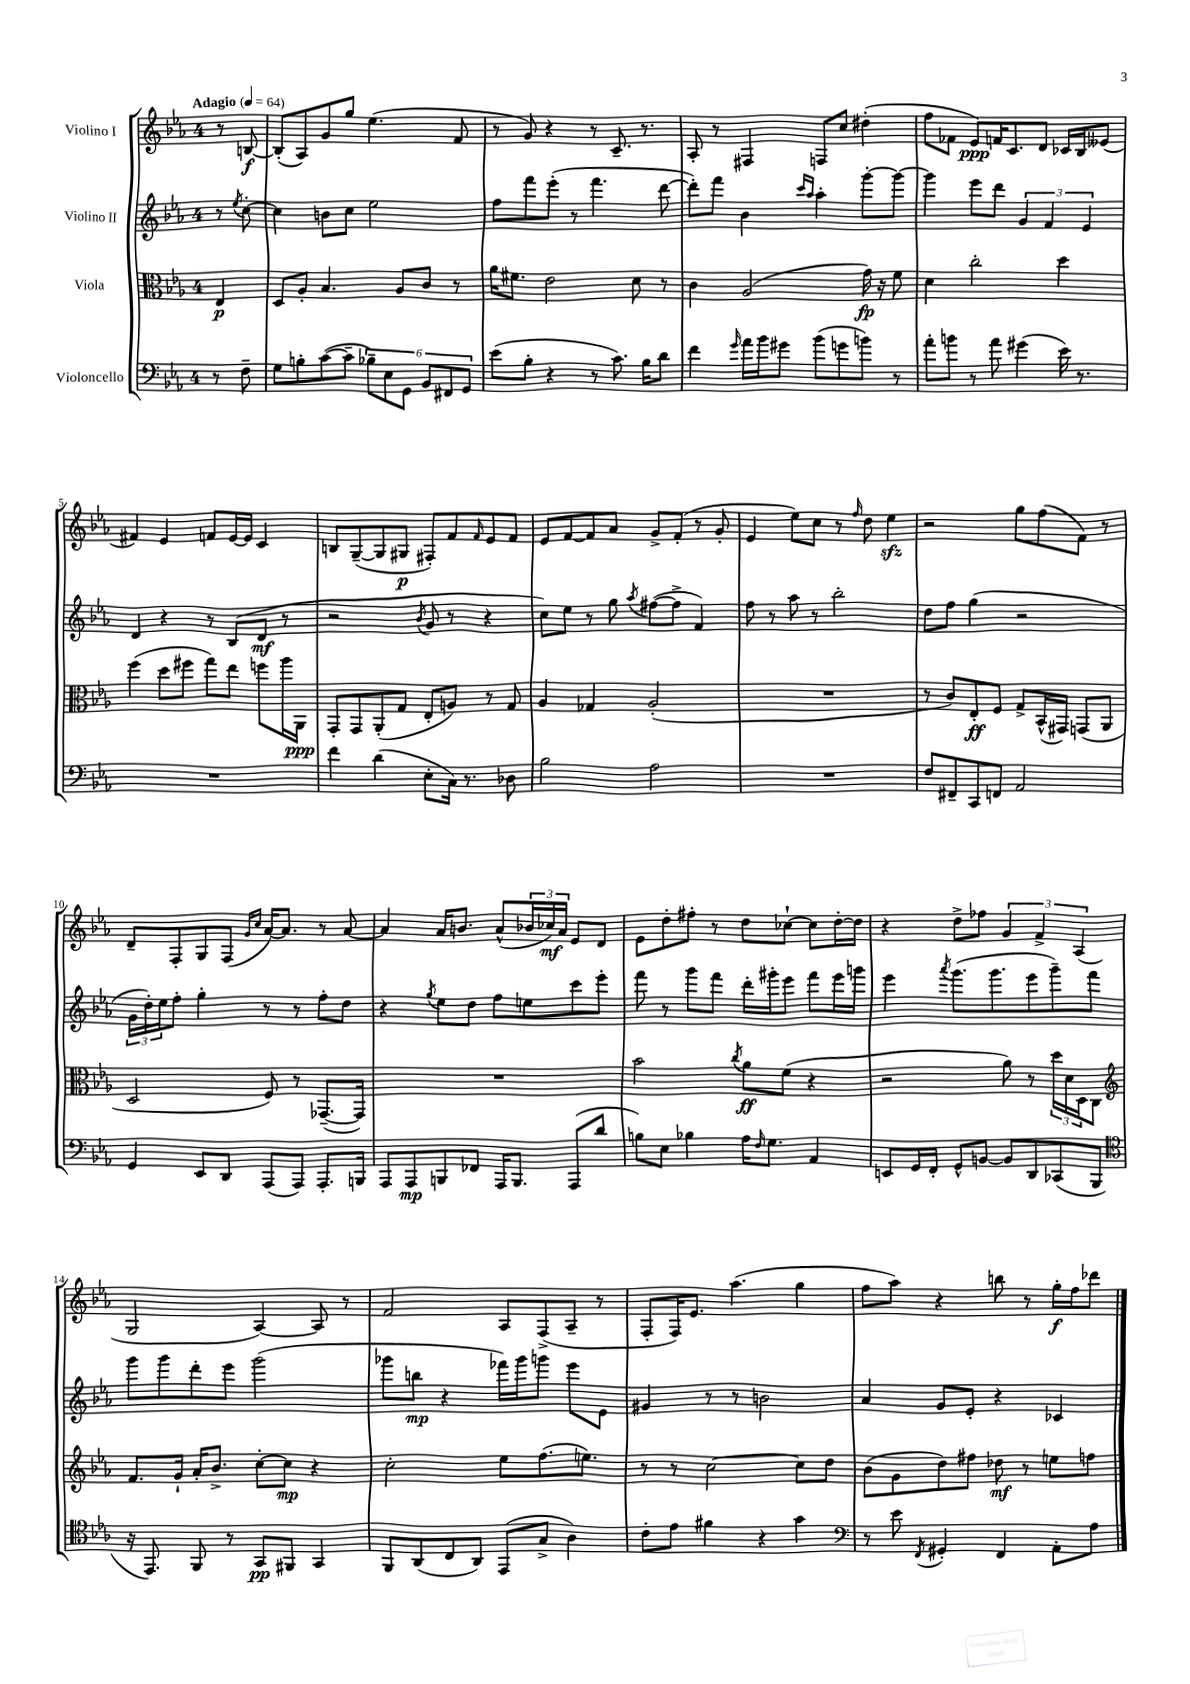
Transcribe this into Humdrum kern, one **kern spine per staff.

**kern	**dynam	**kern	**dynam	**kern	**dynam	**kern	**dynam
*part4	*part4	*part3	*part3	*part2	*part2	*part1	*part1
*staff4	*staff4	*staff3	*staff3	*staff2	*staff2	*staff1	*staff1
*I"Violoncello	*	*I"Viola	*	*I"Violino II	*	*I"Violino I	*
*clefF4	*	*clefC3	*	*clefG2	*	*clefG2	*
*k[b-e-a-]	*	*k[b-e-a-]	*	*k[b-e-a-]	*	*k[b-e-a-]	*
*M4/4	*	*M4/4	*	*M4/4	*	*M4/4	*
*MM64	*	*MM64	*	*MM64	*	*MM64	*
=	=	=	=	=	=	=	=
!	!	!	!	!	!	!LO:TX:a:B:t=Adagio	!
8r	.	4E-/	p	8r	.	8r	.
.	.	.	.	8qee-/	.	.	.
8F~\	.	.	.	[8cc'\	.	[8Bn/	f
=1	=1	=1	=1	=1	=1	=1	=1
8G\L	.	8D/L	.	4cc\]	.	(8B'/L]	.
8Bn'\	.	8A-'/J	.	.	.	8A-/)	.
([8c\	.	4.B-/	.	8bn\L	.	8g/	.
8c~\J]	.	.	.	8cc\J	.	8gg/J	.
12B-X~\L)	.	.	.	2ee-\	.	(4.ee-\	.
12E-\	.	.	.	.	.	.	.
.	.	8A-/L	.	.	.	.	.
12GG\J	.	.	.	.	.	.	.
12BB-/L	.	8c/J	.	.	.	.	.
12FF#X/	.	.	.	.	.	.	.
.	.	8r	.	.	.	8f/	.
12GG/J	.	.	.	.	.	.	.
=2	=2	=2	=2	=2	=2	=2	=2
(8e-\L	.	16a-\KL	.	8ff\L	.	8r	.
.	.	8.f#X\J	.	.	.	.	.
8B-'\J	.	.	.	8fff\	.	8g/)	.
4r	.	2e-\	.	(8eee-'\J	.	4r	.
.	.	.	.	8r	.	.	.
8r	.	.	.	4.fff\	.	8r	.
8.c\)	.	.	.	.	.	8.c~/	.
.	.	8d\	.	.	.	.	.
16B-\KL	.	.	.	.	.	8.r	.
8d\J	.	8r	.	[8ddd\	.	.	.
=3	=3	=3	=3	=3	=3	=3	=3
4f\	.	4c\	.	8ddd'\L])	.	8A-'/	.
.	.	.	.	8fff\J	.	8r	.
16qqg/	.	.	.	.	.	.	.
16a-\LL	.	(2A-/	.	4b-\	.	4F#X/	.
16b-\J	.	.	.	.	.	.	.
8g#X\J	.	.	.	.	.	.	.
.	.	.	.	16qqccc/LL	.	.	.
.	.	.	.	16qqaa-/JJ	.	.	.
(8b-\L	.	.	.	4aa-'\	.	8Fn/L	.
8gn\	.	.	.	.	.	8cc/J	.
8bn\J)	.	16g\)	fp	[8ggg'\L	.	(4dd#X'\	.
.	.	16r	.	.	.	.	.
8r	.	8f\	.	8ggg\J_	.	.	.
=4	=4	=4	=4	=4	=4	=4	=4
8a-'\L	.	4d\	.	4ggg\]	.	8ff\L	.
8bn\J	.	.	.	.	.	8f-X\J	.
8r	.	2cc'\	.	8eee-\L	.	8e-/L)	ppp
8a-\	.	.	.	8ddd\J	.	16fn/K	.
.	.	.	.	.	.	8.c/	.
(4g#X\	.	.	.	6g/	.	.	.
.	.	.	.	.	.	8d/J	.
.	.	.	.	6f/	.	.	.
16e-\)	.	4dd\	.	.	.	16c-X/LL	.
8.r	.	.	.	.	.	16B-/J	.
.	.	.	.	6e-/	.	.	.
.	.	.	.	.	.	(8e--X/J	.
!!LO:LB:g=z
=5	=5	=5	=5	=5	=5	=5	=5
1r	.	(4ff\	.	4d/	.	4f#X/)	.
.	.	8dd\L	.	4r	.	4e-/	.
.	.	8ff#X\J	.	.	.	.	.
.	.	8gg\L)	.	8r	.	8fn/L	.
.	.	8ee-\J	.	(8B-/L	.	[16e-/L	.
.	.	.	.	.	.	16e-/JJ]	.
.	.	8ffn\L	.	8d/J	mf	4c/	.
.	.	16aa-\L	.	8r	.	.	.
.	.	16AA-\JJ	ppp	.	.	.	.
=6	=6	=6	=6	=6	=6	=6	=6
4f\	.	8GG'/L	.	2r	.	8Bn/L	.
.	.	8GG/	.	.	.	([8G~/	.
(4d\	.	(8AA-'/	.	.	.	8G/]	.
.	.	8G/J	.	.	.	8G#X/J	p
.	.	.	.	8qb-/	.	.	.
8E-'\L	.	8E-'/L	.	8g/	.	8F#X'/L)	.
16C\Jk)	.	8An/J)	.	8r	.	8f/	.
8.r	.	.	.	.	.	.	.
.	.	.	.	.	.	16qqf/	.
.	.	8r	.	4r	.	8e-/	.
8D-X\	.	8G/	.	.	.	8f/J	.
=7	=7	=7	=7	=7	=7	=7	=7
2B-\	.	4A-/	.	8cc\L)	.	8e-/L	.
.	.	.	.	8ee-\J	.	[8f/	.
.	.	4G-X/	.	8r	.	8f/]	.
.	.	.	.	8gg\	.	8a-/J	.
.	.	.	.	8qaa-/	.	.	.
2A-\	.	(2A-'/	.	([8ff#X\L	.	8g^/L	.
.	.	.	.	8ff#^\J]	.	(8f'/J	.
.	.	.	.	4f/)	.	8r	.
.	.	.	.	.	.	8g'/	.
=8	=8	=8	=8	=8	=8	=8	=8
1r	.	1r	.	8ff\	.	4e-/	.
.	.	.	.	8r	.	.	.
.	.	.	.	8aa-\	.	8ee-\L)	.
.	.	.	.	8r	.	8cc\J	.
.	.	.	.	2bb-'\	.	8r	.
.	.	.	.	.	.	16qqff/	.
.	.	.	.	.	.	8dd\	.
.	.	.	.	.	.	4ee-zz\	.
=9	=9	=9	=9	=9	=9	=9	=9
8F/L	.	8r	.	8dd\L	.	2r	.
8FF#X~/	.	8c/L)	.	8ff\J	.	.	.
8CC/	.	8E-'/	ff	(4gg\	.	.	.
8FFn/J	.	8F/J	.	.	.	.	.
2AA-/	.	8G^/L	.	2r	.	8gg\L	.
.	.	(16BB-^^/L	.	.	.	(8ff\	.
.	.	16GG#X/JJ)	.	.	.	.	.
.	.	(8GGn/L	.	.	.	8f\J)	.
.	.	8AA-/J	.	.	.	8r	.
!!LO:LB:g=z
=10	=10	=10	=10	=10	=10	=10	=10
4GG/	.	2D/	.	24g\LL	.	8d~/L	.
.	.	.	.	24dd'\)	.	.	.
.	.	.	.	24ee-\J	.	.	.
.	.	.	.	8ff'\J	.	8F'/	.
8EE-/L	.	.	.	4gg'\	.	8G/	.
8DD/J	.	.	.	.	.	(8F/J	.
.	.	.	.	.	.	16qqg/LL	.
.	.	.	.	.	.	16qqcc/JJ	.
(8AAA-/L	.	8F/)	.	8r	.	[16a-/KL)	.
.	.	.	.	.	.	8.a-/J]	.
8AAA-/J)	.	8r	.	8r	.	.	.
8.AAA-'/L	.	([8.GG-X~/L	.	8ff'\L	.	8r	.
.	.	.	.	8dd\J	.	[8a-/	.
16BBBn/Jk	.	16GG-/Jk])	.	.	.	.	.
=11	=11	=11	=11	=11	=11	=11	=11
8AAA-/L	.	1r	.	4r	.	4a-/]	.
8AAA-/	mp	.	.	.	.	.	.
.	.	.	.	8qgg/	.	.	.
8BBBn/	.	.	.	8ee-\L	.	16a-/KL	.
.	.	.	.	.	.	8.bn/J	.
8FF-X/J	.	.	.	8dd\J	.	.	.
16AAA-/KL	.	.	.	8ff\L	.	(8a-^^/L	.
8.BBB/J	.	.	.	.	.	.	.
.	.	.	.	8een\	.	24b-X/L	.
.	.	.	.	.	.	24cc-X/)	mf
.	.	.	.	.	.	24a-/JJ	.
(8AAA-/L	.	.	.	8ccc\	.	8e-/L	.
8d/J	.	.	.	8eee-'\J	.	8d/J	.
=12	=12	=12	=12	=12	=12	=12	=12
8Bn\L)	.	2b-\	.	8fff\	.	8e-\L	.
8E-\J	.	.	.	8r	.	8dd'\	.
4B-X\	.	.	.	8ggg\L	.	8ff#X'\J	.
.	.	.	.	8fff\J	.	8r	.
.	.	8qcc/	.	.	.	.	.
16A-\KL	.	8a-\L	ff	16ddd'\LL	.	8dd\L	.
16qqF/	.	.	.	.	.	.	.
8.G\J	.	.	.	16ggg#X'\J	.	.	.
.	.	(8f\J	.	8eee-\J	.	[8cc-X`\J	.
4AA-/	.	4r	.	8fff\L	.	8cc-\L]	.
.	.	.	.	16eee-\L	.	[16dd'\L	.
.	.	.	.	16gggn\JJ	.	16dd\JJ]	.
=13	=13	=13	=13	=13	=13	=13	=13
8EEn/L	.	2r	.	4eee-\	.	4r	.
16GG/L	.	.	.	.	.	.	.
16FF'/JJ	.	.	.	.	.	.	.
.	.	.	.	8qaaa-/	.	.	.
8GG^^/L	.	.	.	(8.ggg\L	.	8dd^\L	.
[8BBn/J	.	.	.	.	.	8ff-X\J	.
.	.	.	.	8.ggg\	.	.	.
8BB/L]	.	8a-\)	.	.	.	6g/	.
8DD/	.	8r	.	8eee-\	.	.	.
.	.	.	.	.	.	6f^/	.
(8CC-X/	.	24dd\LL	.	8ggg~\)	.	.	.
.	.	24d\	.	.	.	.	.
.	.	24D\J	.	.	.	(6A-/	.
8BBB-/J	.	8C\J	.	8fff\J	.	.	.
!!LO:LB:g=z
=14	=14	=14	=14	=14	=14	=14	=14
*clefC4	*	*clefG2	*	*	*	*	*
16r	.	8.f/L	.	8ggg\L	.	2G/	.
8.EE-/)	.	.	.	.	.	.	.
.	.	.	.	8ggg\	.	.	.
.	.	16g`/Jk	.	.	.	.	.
8FF/	.	16a-'/KL	.	8ddd'\	.	.	.
.	.	8.b-^/J	.	.	.	.	.
8r	.	.	.	8eee-\J	.	.	.
8GG/L	pp	[8cc'\L	.	(2ggg\	.	[4A-/)	.
8FF#X/J	.	8cc\J]	mp	.	.	.	.
4GG/	.	4r	.	.	.	8A-/]	.
.	.	.	.	.	.	8r	.
=15	=15	=15	=15	=15	=15	=15	=15
8FF/L	.	2cc'\	.	8ggg-X\L	.	2f/	.
(8AA-/	.	.	.	8bbn\J	mp	.	.
8C/	.	.	.	4r	.	.	.
8AA-/J)	.	.	.	.	.	.	.
(8EE-/L	.	8ee-\L	.	16fff-X\LL)	.	8A-/L	.
.	.	.	.	16ggg-\J	.	.	.
8G^/J	.	(8.ff\	.	8gggn\J	.	(8F^/	.
4A-\)	.	.	.	8eee-\L	.	8A-~/J	.
.	.	8.een\J)	.	.	.	.	.
.	.	.	.	8e-\J	.	8r	.
=16	=16	=16	=16	=16	=16	=16	=16
8c'\L	.	8r	.	4g#X/	.	8F'/L	.
8e-\J	.	8r	.	.	.	16F/K)	.
.	.	.	.	.	.	8.e-/J	.
4f#X\	.	[2cc\	.	8r	.	.	.
.	.	.	.	8r	.	(4.aa-\	.
4r	.	.	.	2bn\	.	.	.
4g\	.	8cc\L]	.	.	.	4gg\	.
.	.	8dd\J	.	.	.	.	.
=17	=17	=17	=17	=17	=17	=17	=17
*clefF4	*	*	*	*	*	*	*
8r	.	(8b-\L	.	4a-/	.	8ff\L	.
8e-\	.	8g\	.	.	.	8aa-\J)	.
8qFF/	.	.	.	.	.	.	.
4GG#X'/	.	8dd\)	.	8g/L	.	4r	.
.	.	8ff#X\J	.	8e-'/J	.	.	.
4FF/	.	8dd-X\	mf	4r	.	8bbn\	.
.	.	8r	.	.	.	8r	.
8AA-'\L	.	8een\L	.	4c-X/	.	16gg'\LL	f
.	.	.	.	.	.	16ff\J	.
8A-\J	.	8ffn\J	.	.	.	8ddd-X\J	.
==	==	==	==	==	==	==	==
*-	*-	*-	*-	*-	*-	*-	*-
